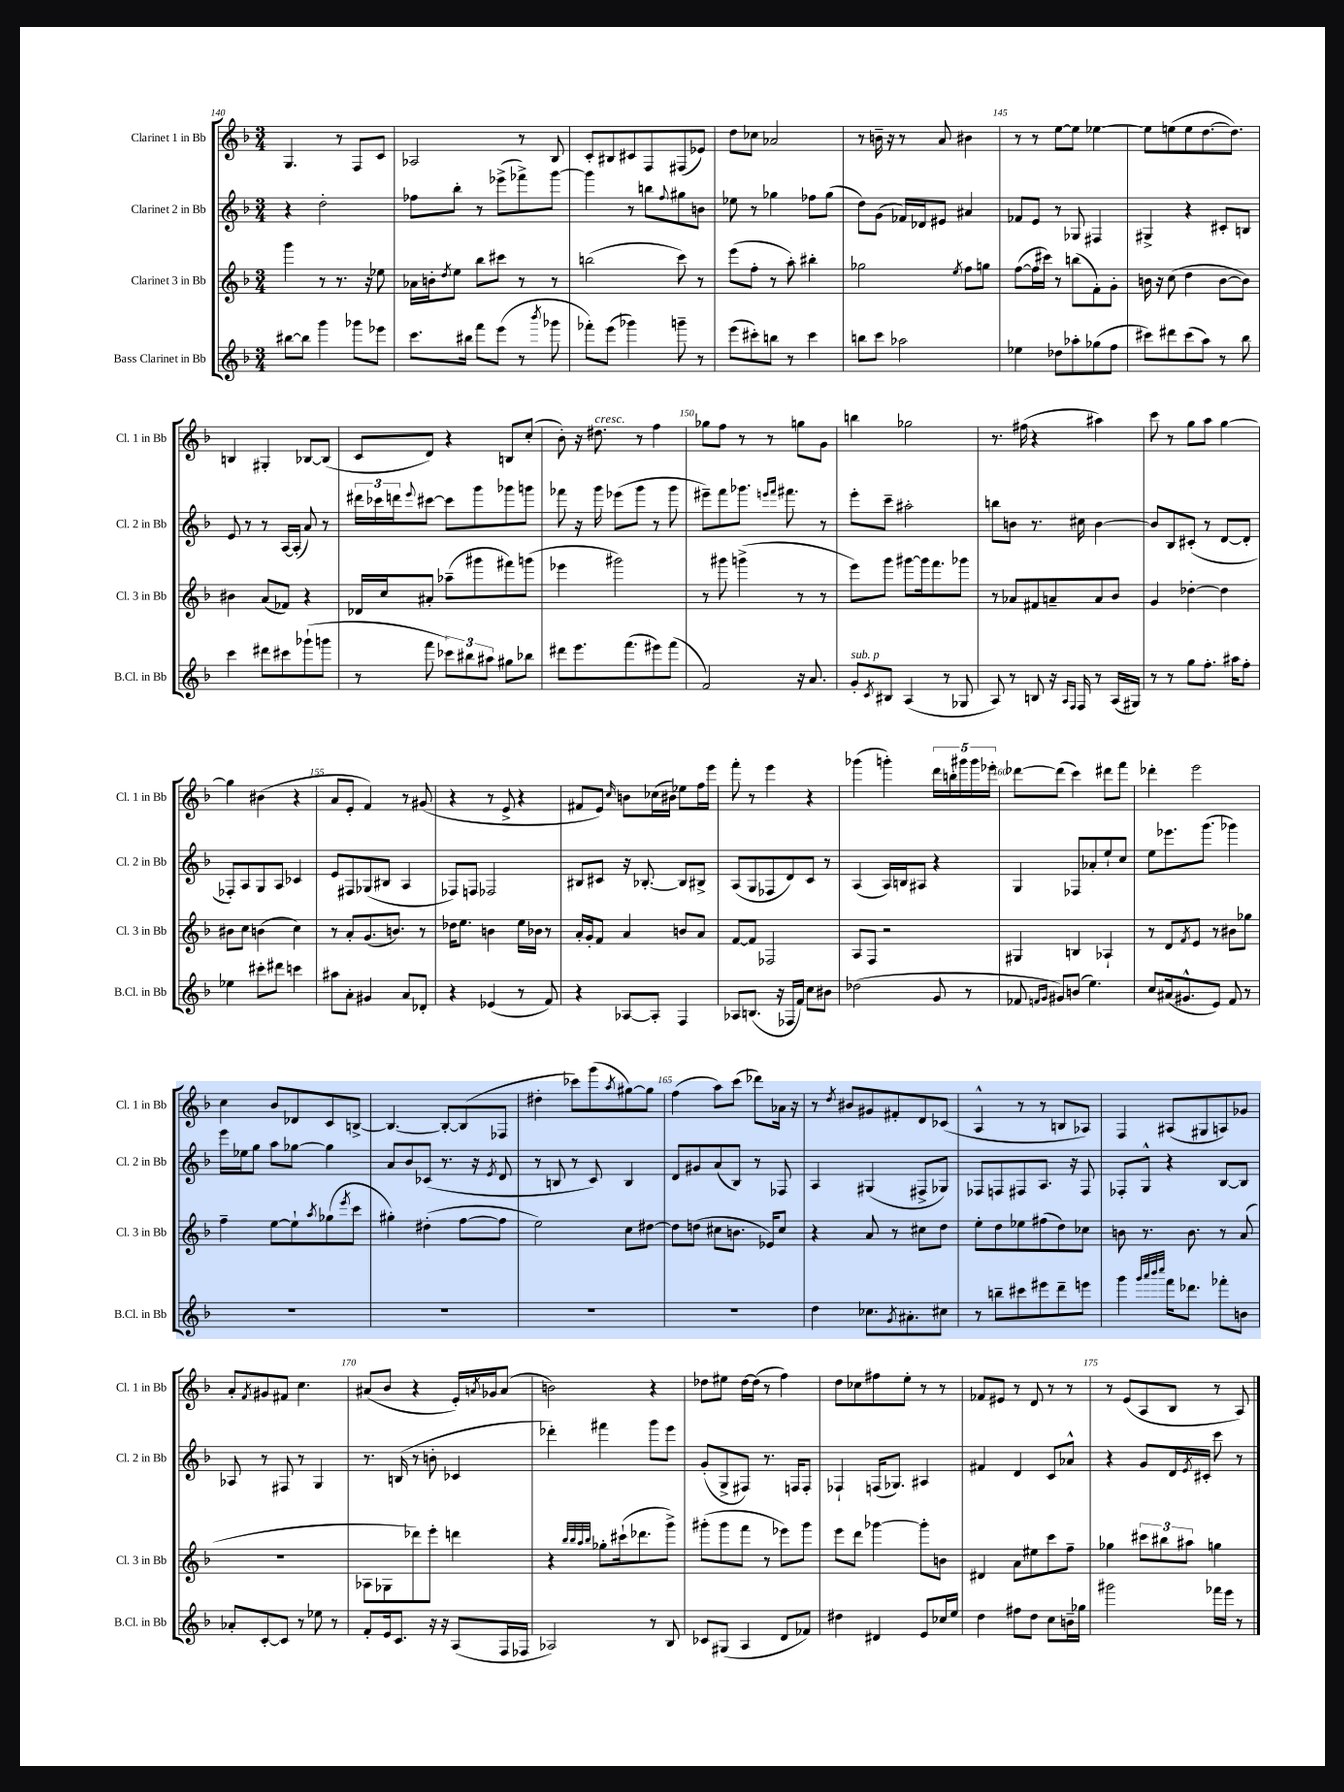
<<
\new StaffGroup <<
\new Staff = "s0" \with { instrumentName = "Clarinet 1 in Bb" shortInstrumentName = "Cl. 1 in Bb" } {
    \clef treble \key f \major \numericTimeSignature \time 3/4
    g4. r8 f8 c'8 |
    aes2 r8 bes8 |
    c'8-. bis8 cis'8 f8 fis8( ees'8) |
    d''8 ces''8 aes'2 |
    r8 b'16-- r16 r8 a'8 bis'4 |
    r8 r8 e''8~ e''8 ees''4~ |
    ees''8 e''8( e''8 d''8.~ d''8.) |
    b4 gis4-. bes8~ bes8( |
    c'8 d'8) r4 b8 c''8-.( |
    bes'8-.) r16 dis''8.^\markup { \italic "cresc." } r8 f''4 |
    ges''8 f''8 r8 r8 g''8 g'8 |
    b''4 ges''2 |
    r8. fis''16( r4 ais''4) |
    c'''8 r8 g''8 a''8 g''4~ |
    g''4 bis'4( r4 |
    a'8 e'8-. f'4) r8 gis'8( |
    r4 r8 e'8-> r4 |
    fis'8 e'8) \grace { c''16 } b'8 ces''16( bis'16) ees''8 f''16 e'''16 |
    f'''8-. r8 e'''4 r4 |
    ges'''4( g'''4-.) \tuplet 5/4 { d'''16 b''16-. gis'''16 gis'''16 ees'''16-. } |
    des'''8~ des'''8( c'''4) dis'''8 f'''8 |
    des'''4-. e'''2 |
    c''4 bes'8 des'8 c'8 b8~-> |
    b4.~ b8~-. b8( fes8 |
    dis''4-. ces'''8) g'''8( \acciaccatura { a''8 } gis''8~) gis''8 |
    f''4( a''8) c'''8( des'''8) aes'16 r16 |
    r8 \acciaccatura { d''8 } bis'8 gis'8 fis'8-. d'8 ces'8( |
    a4-^ r8 r8 b8 aes8) |
    f4 ais8( gis8 a8) ges'8 |
    a'8-. \acciaccatura { f'8 } gis'8 fis'8 c''4. |
    ais'8( bes'8 r4 e'16-.) \acciaccatura { a'8 } ges'16 a'8( |
    b'2) r4 |
    des''8 eis''8 des''16~ des''16( r8 f''4) |
    d''8 ces''8 fis''8 e''8-. r8 r8 |
    fes'8 eis'8 r8 d'8 r8 r8 |
    r8 e'8( a8 bes8 r8 a8) \bar "|." |
}
\new Staff = "s1" \with { instrumentName = "Clarinet 2 in Bb" shortInstrumentName = "Cl. 2 in Bb" } {
    \clef treble \key f \major \numericTimeSignature \time 3/4
    r4 d''2-. |
    fes''8 bes''8-. r8 ees'''8->( fes'''8->) g'''8~ |
    g'''4 r8 b''8 \appoggiatura { f''8 } gis''8 b'8 |
    ees''8 r8 ges''4 fes''8 ges''8( |
    d''8) g'8( fes'16) des'16 eis'8 ais'4 |
    fes'8 e'8 r8 ges8 fis4 |
    gis4-> r4 cis'8-. b8 |
    e'8 r8 r8 a16~ a16-.( a'8) r8 |
    \tuplet 3/2 { dis'''16 ces'''16 d'''16 } \appoggiatura { e'''8 } cis'''8~ cis'''8 g'''8 ges'''8 g'''8 |
    fes'''8 r16 g'''16 ees'''8( g'''8 r8 g'''8 |
    eis'''8--) f'''8 ges'''8. \grace { e'''16 f'''16 } fis'''8. r8 |
    e'''8-. c'''8-- ais''2-. |
    b''8 b'8 r8. cis''16 b'4~ |
    b'8 bes8 cis'8-.( r8 d'8~ d'8-. |
    fes8-.) a8 g8 a8 ces'4 |
    e'8 fis8 ges8( bis8 a4 |
    fes8) f8 fes2 |
    bis8 cis'8 r16 bes8.~-. bes8 bis8-> |
    a8( g8 fes8 d'8) c'8 r8 |
    a4( a16) b16 ais8 r4 |
    g4 fes8 aes'8-. e''8-! c''8 |
    e''8 ees'''8. g'''8.( ges'''4) |
    e'''16 ees''16 g''8 a''8 ges''8~ ges''4 |
    a'8 bes'8 ces'8( r8. r16 \acciaccatura { e'8 } d'8 |
    r8 b8 r8 c'8) b4 |
    d'8 gis'8 a'8( bes8) r8 fes8 |
    a4 gis4( fis8-> ges8) |
    fes8 f8 fis8 a8. r16 fis8 |
    fes8-. g8-^ r4 bes8~ bes8 |
    aes8 r8 fis8 r8 g4 |
    r8. b16( r8 b'8-. ces'4 |
    des'''4-.) fis'''4 g'''8 e'''8 |
    g'8-.( g8-> fis8) r8. f16 f8-. |
    fes4-! f16( ges8.) ais4 |
    fis'4 d'4 c'8 aes'8-^ |
    r4 g'8 d'16 \acciaccatura { e'8 } cis'16-. c'''8 r8 \bar "|." |
}
\new Staff = "s2" \with { instrumentName = "Clarinet 3 in Bb" shortInstrumentName = "Cl. 3 in Bb" } {
    \clef treble \key f \major \numericTimeSignature \time 3/4
    g'''4 r8 r8. r16 ees''8 |
    aes'16 b'16-. \acciaccatura { d''8 } e''8 bes''8 cis'''8 r8 r8 |
    b''2( c'''8) r8 |
    e'''8( f''8-. r8 a''8-.) bis''4-. |
    ges''2 \acciaccatura { e''8 } f''8 g''8 |
    f''8~( f''16 cis'''16) r8 b''8( f'8-.) g'8-. |
    b'16 r16 c''8( d''4 b'8~ b'8) |
    bis'4 a'8( fes'8) r4 |
    des'16 c''16 ais'8-. aes''8--( gis'''8 fis'''8) g'''8( |
    ees'''4 gis'''2) |
    r8 gis'''8 g'''4->( r8 r8 |
    e'''8) g'''8 gis'''8~ gis'''16 f'''8. ges'''8 |
    r8 aes'8 fis'8 a'8-- a'8 bes'8 |
    g'4 des''4~-. des''4 |
    bis'8 c''8 b'4( c''4) |
    r8 a'8-. g'8.( b'8.) r8 |
    des''16 e''8. b'4 e''16 bes'16 r8 |
    a'16-. g'16-. f'8 a'4 b'8 a'8 |
    f'8~ f'8 fes2 |
    a8 f8 r2 |
    gis4 b4 aes4-! |
    r8 d'8 \acciaccatura { f'8 } e'8 r8 bis'8 ges''8 |
    f''4-- e''8~ e''8-! \acciaccatura { a''8 } ges''8( \acciaccatura { e'''8 } c'''8 |
    gis''4-.) dis''4-.( f''8~ f''8 |
    e''2) c''8 dis''8~ |
    dis''8 d''8( cis''8 b'8. ees'16) cis''8 |
    r4 a'8 r8 cis''8 d''8 |
    e''8-. d''8 ees''8 fis''8( d''8) ces''8 |
    b'8 r8. b'8. r8 a'8( |
    R2. |
    aes8 ges8 des'''8) e'''8-. d'''4 |
    r4 \grace { bes''32 bes''32 a''32 bes''32 } ges''8-. cis'''16-!( des'''8. g'''8->) |
    gis'''8-.( gis'''8 f'''8 r8 ees'''8) gis'''8 |
    e'''8 d'''8 ges'''4~ ges'''8-. b'8 |
    dis'4 a'8 eis''8 c'''8 f''8-- |
    ges''4 \tuplet 3/2 { cis'''8 bis''8 ais''8 } g''4 \bar "|." |
}
\new Staff = "s3" \with { instrumentName = "Bass Clarinet in Bb" shortInstrumentName = "B.Cl. in Bb" } {
    \clef treble \key f \major \numericTimeSignature \time 3/4
    bis''8~ bis''8 g'''4 ges'''8 ees'''8 |
    c'''8. bis''16 f'''8 e'''8( r8 \acciaccatura { bes'''8 } ges'''8 |
    fes'''8-.) e'''8( ges'''4) g'''8-- r8 |
    e'''8( cis'''8-.) b''8 r8 cis'''4 |
    b''8 c'''8 aes''2 |
    ees''4 des''8 aes''8-. ges''8( f''8 |
    cis'''8) dis'''8 cis'''8( a''8) r8 bes''8 |
    c'''4 dis'''8 cis'''8 ges'''8-!( g'''8 |
    r8 f'''8 \tuplet 3/2 { ces'''8) bis''8 ais''8 } gis''8 bes''8 |
    dis'''8 e'''8. f'''8.( eis'''8) f'''8( |
    f'2) r16 a'8. |
    g'8-.^\markup { \italic "sub. p" } \acciaccatura { c'8 } bis8 a4( r8 ges8 |
    a8) r8 b8 r16 \grace { a16 f16 } f16 r8 a16( gis16) |
    r8 r8 g''8 f''8.-. ais''16 f''8-. |
    ees''4 cis'''8-. dis'''8 c'''4 |
    ais''8 a'8-. gis'4 a'8 des'8-. |
    r4 ees'4( r8 f'8) |
    r4 aes8~ aes8-. f4 |
    aes8 b8.( r16 fes16 f'16) c''8 bis'8 |
    des''2( g'8 r8 |
    fes'8 \grace { f'16 g'16 } gis'8) b'8( e''4.) |
    c''8 ais'16( gis'8.-^ e'8) f'8 r8 |
    R2. |
    R2. |
    R2. |
    R2. |
    d''4 ces''8. \acciaccatura { g'8 } ais'8.-. cis''8 |
    r8 b''8-- cis'''8 eis'''8 d'''8-- e'''8 |
    g'''4 \grace { g'''32 a'''32 bes'''32 c''''32 } f'''16 des'''8. fes'''8-. b'8 |
    aes'8-. c'8~-. c'8 r8 ees''8 r8 |
    f'8-. e'16 c'8. r16 r16 a8( f16 fes16 |
    aes2) r8 bes8 |
    ces'8 gis8( a4 d'8 fes'8) |
    dis''4 dis'4 e'8 ces''16 e''16 |
    d''4 fis''8 d''8 c''8 b'16-- ges''16 |
    gis'''2 fes'''16 e'''16 r8 \bar "|." |
}
>>
>>
\layout { \context { \Score currentBarNumber = #140 \override BarNumber.break-visibility = ##(#f #t #t) barNumberVisibility = #(every-nth-bar-number-visible 5) } }
